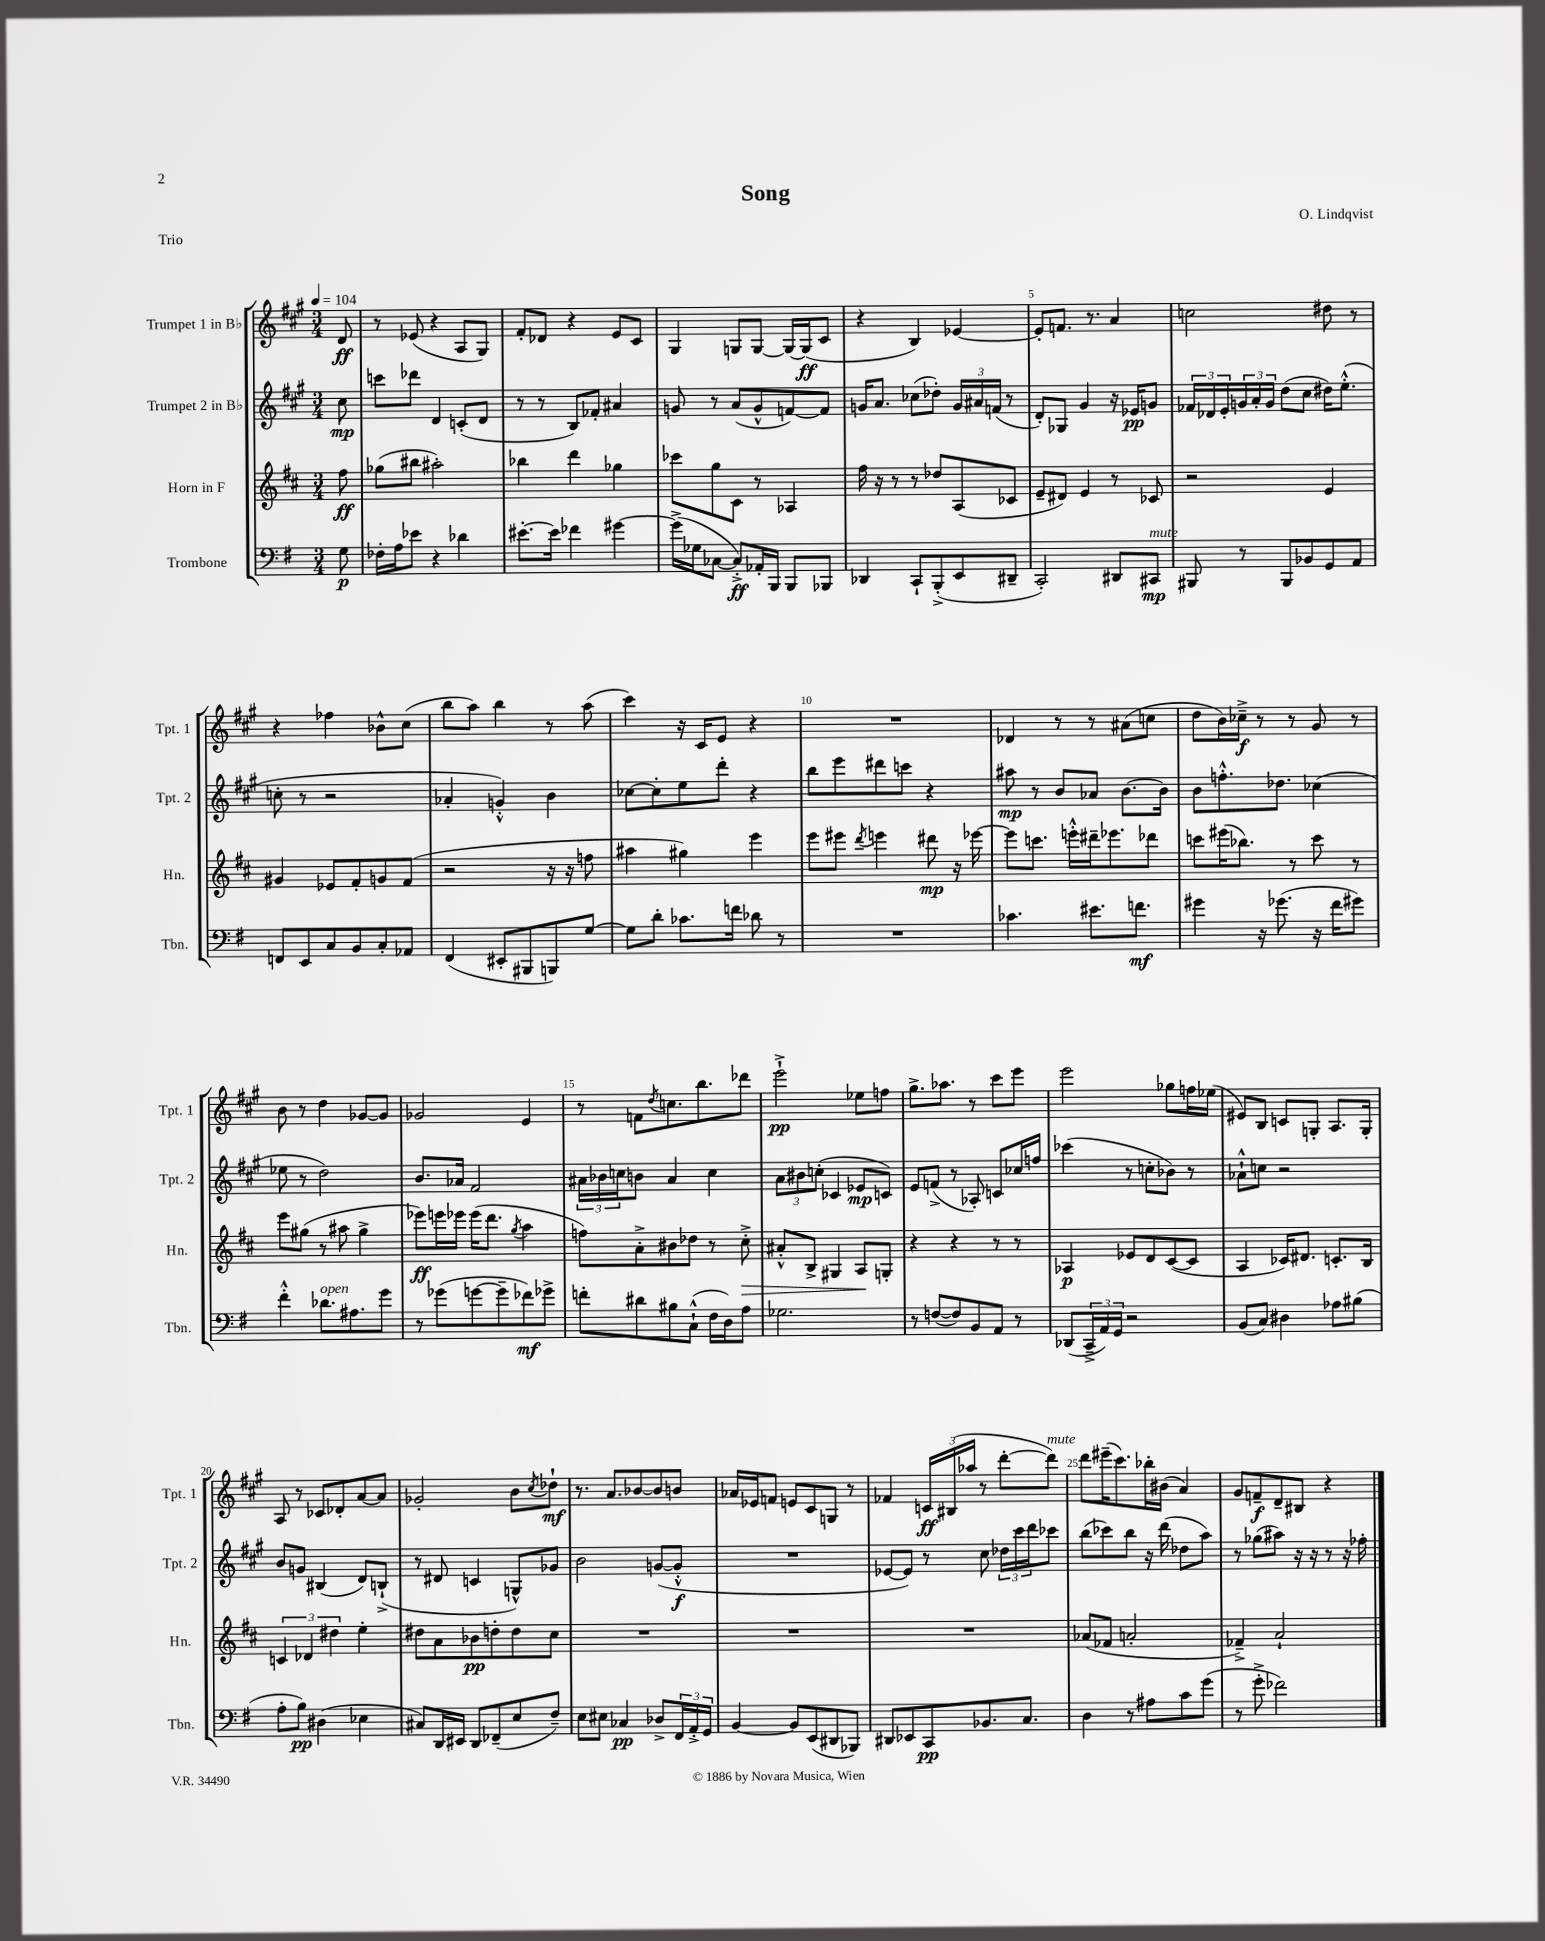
\header { title = "Song" composer = "O. Lindqvist" piece = "Trio" }
<<
\new StaffGroup <<
\new Staff = "s0" \with { instrumentName = "Trumpet 1 in Bb" shortInstrumentName = "Tpt. 1" } {
    \clef treble \key a \major \numericTimeSignature \time 3/4 \partial 8 \tempo 4 = 104
    d'8\ff |
    r8 ees'8( r4 a8 gis8) |
    fis'8-. des'8 r4 e'8 cis'8 |
    gis4 g8 g8~ g16~ g16\ff( cis'8 |
    r4 b4) ees'4~ |
    ees'8-. f'8. r8. a'4 |
    c''2 dis''8 r8 |
    r4 fes''4 bes'8-^ cis''8( |
    b''8 a''8) b''4 r8 a''8( |
    cis'''4) r16 cis'16 e'8 r4 |
    R2. |
    des'4 r8 r8 ais'8( c''8 |
    d''8 b'16) ces''16--->\f r8 r8 gis'8 r8 |
    b'8 r8 d''4 ges'8~ ges'8 |
    ges'2 e'4 |
    r8 f'8 \acciaccatura { d''8 } c''8. b''8. des'''8 |
    e'''2-!->\pp ees''8 f''8 |
    gis''8.-> aes''8. r8 cis'''8 e'''8 |
    e'''2 ges''8 f''16 ees''16( |
    eis'8) b8 c'8 g8-. a8. g16-. |
    a8 r8 ces'8 des'8-. a'8~ a'8 |
    ges'2-. b'8 \acciaccatura { cis''8 } des''8-!\mf |
    r8. a'8. bes'8~ bes'8 b'8 |
    aes'16 ees'16 f'8 e'8 cis'8 g8 r8 |
    fes'4 \tuplet 3/2 { c'16\ff bis16( aes''16 } r8 d'''8~-. d'''8^\markup { \italic "mute" }) |
    d'''8 eis'''16--( cis'''8.) bes''16-. bis'16( a'4) |
    gis'8 f'8--\f d'8-- bis8 r4 \bar "|." |
}
\new Staff = "s1" \with { instrumentName = "Trumpet 2 in Bb" shortInstrumentName = "Tpt. 2" } {
    \clef treble \key a \major \numericTimeSignature \time 3/4 \partial 8
    cis''8\mp |
    c'''8 des'''8 d'4 c'8-.( d'8 |
    r8 r8 b8) fes'8-. ais'4 |
    g'8 r8 a'8( g'8-^ f'8~) f'8 |
    g'16 a'8. ces''8( des''8-.) \tuplet 3/2 { g'16 ais'16 f'16( } r8 |
    d'8-.) ges8 gis'4 r16 ees'16\pp g'8 |
    \tuplet 3/2 { fes'16 des'16 e'16-. } \tuplet 3/2 { g'16 a'16-. g'16 } d''8( cis''8 dis''16) e''8.-.-^( |
    c''8-. r8 r2 |
    aes'4-. g'4-.-^) b'4 |
    ces''8~ ces''8-. e''8 d'''8-. r4 |
    b''8 e'''8 dis'''8 c'''8 r4 |
    ais''8\mp r8 b'8 aes'8 b'8.~ b'16 |
    b'8 f''8.-.-^ des''8. ces''4( |
    ees''8 r8 d''2) |
    b'8. aes'16 fis'2 |
    \tuplet 3/2 { ais'16 bes'16 c''16 } b'8 ais'4 c''4 |
    \tuplet 3/2 { a'8 bis'8 c''8-.( } ces'4 ees'8\mp c'8) |
    e'8 f'8->( r8 aes8-.) c'8 ces''16 f''16 |
    ces'''4( r8 c''8-. bes'8) r8 |
    aes'8-!-^ c''8 r2 |
    b'8 g'8 bis4( d'8) b8-!->( |
    r8 dis'8 c'4 g8-^) ges'8 |
    b'2 g'8~( g'8-.-^\f |
    R2. |
    ees'8~ ees'8) r8 cis''8 \tuplet 3/2 { des''16 cis'''16 d'''16 } ces'''8 |
    b''8( ces'''8) b''8 r16 d'''16( des''8 a''8) |
    r8 ges''8( ais''8) r16 r16 r8 r16 fes''16-. \bar "|." |
}
\new Staff = "s2" \with { instrumentName = "Horn in F" shortInstrumentName = "Hn." } {
    \clef treble \key d \major \numericTimeSignature \time 3/4 \partial 8
    fis''8\ff |
    ges''8( bis''8 ais''2-.) |
    bes''4 d'''4 ges''4 |
    ces'''8 g''8 cis'8 r8 aes4 |
    fis''16 r16 r8 r8 des''8 a8( ces'8 |
    e'8-- dis'8) e'4 r8 ces'8 |
    r2 e'4 |
    gis'4 ees'8 fis'8-. g'8 fis'8( |
    r2 r16 r16 f''8 |
    ais''4 gis''4) e'''4 |
    e'''8 eis'''8 \acciaccatura { d'''8 } e'''4 dis'''8\mp r16 ees'''16~ |
    ees'''8 c'''8. e'''16-.-^ dis'''16-- ees'''8. des'''8 |
    c'''8 eis'''16( bes''8.) r8 c'''8 r8 |
    e'''8 gis''8( r8 ais''8 gis''4-> |
    ees'''8\ff) e'''16 ees'''16 ees'''16( d'''8. \acciaccatura { g''8 } a''4 |
    f''8) a'8-.-> bis'8 des''8 r8 cis''8-.->\> |
    ais'8-.-^ b8-> gis4 a8\! g8-. |
    r4 r4 r8 r8 |
    aes4\p ees'8 d'8 cis'8~( cis'8 |
    a4 ces'16) dis'8. c'8.-. b16 |
    \tuplet 3/2 { c'4 des'4 dis''4 } e''4-. |
    dis''8 a'8 bes'8\pp d''8-. d''8 cis''8 |
    R2. |
    R2. |
    R2. |
    aes'8( fes'8 a'2-. |
    fes'4--->) a'2-! \bar "|." |
}
\new Staff = "s3" \with { instrumentName = "Trombone" shortInstrumentName = "Tbn." } {
    \clef bass \key g \major \numericTimeSignature \time 3/4 \partial 8
    g8\p |
    fes16-. a16 ees'8 r4 des'4 |
    eis'8.~-. eis'16 fes'4 gis'4~ |
    gis'16->( ges16 ces8~ ces8-.->\ff) aes,16-. b,,16 b,,8 bes,,8 |
    des,4 c,8-! b,,8-.->( e,8 dis,8-- |
    c,2-.) dis,8 cis,8\mp^\markup { \italic "mute" } |
    bis,,8 r8 bis,,8 bes,8 g,8 a,8 |
    f,8 e,8 c8 b,8 c8-. aes,8 |
    fis,4( eis,8-. bis,,8 b,,8) g8~ |
    g8 d'8-. ces'8. f'16 des'8 r8 |
    R2. |
    ces'4. eis'8. f'8.\mf |
    gis'4 r16 ges'8.( r16 fis'16 gis'8) |
    fis'4-.-^ des'8.^\markup { \italic "open" } ais8. g'8 |
    r8 ges'8( g'8~ g'8-- fes'8\mf) ges'8-> |
    f'8-. dis'8 bis8 c8-!-^( fis16 d16) a8 |
    ges2. |
    r8 f8~( f8) b,8 a,8 r8 |
    des,8( \tuplet 3/2 { c,16---> a,16) g,16 } r2 |
    b,8( c8) dis4 aes8 bis8( |
    a8-. b8\pp) dis4( ees4 |
    cis8) d,16 eis,16 d,8 fes,8--( e8 fis8--) |
    e8 eis8 ces4\pp des8-> \tuplet 3/2 { fis,16 a,16-.-> g,16 } |
    b,4~ b,8 e,8( dis,8 bes,,8) |
    dis,8 ees,8 c,8\pp bes,8. c8. |
    d4 r8 ais8 c'8 g'8( |
    r8 g'8-.-> fes'2) \bar "|." |
}
>>
>>
\layout { \context { \Score \override BarNumber.break-visibility = ##(#f #t #t) barNumberVisibility = #(every-nth-bar-number-visible 5) } }
